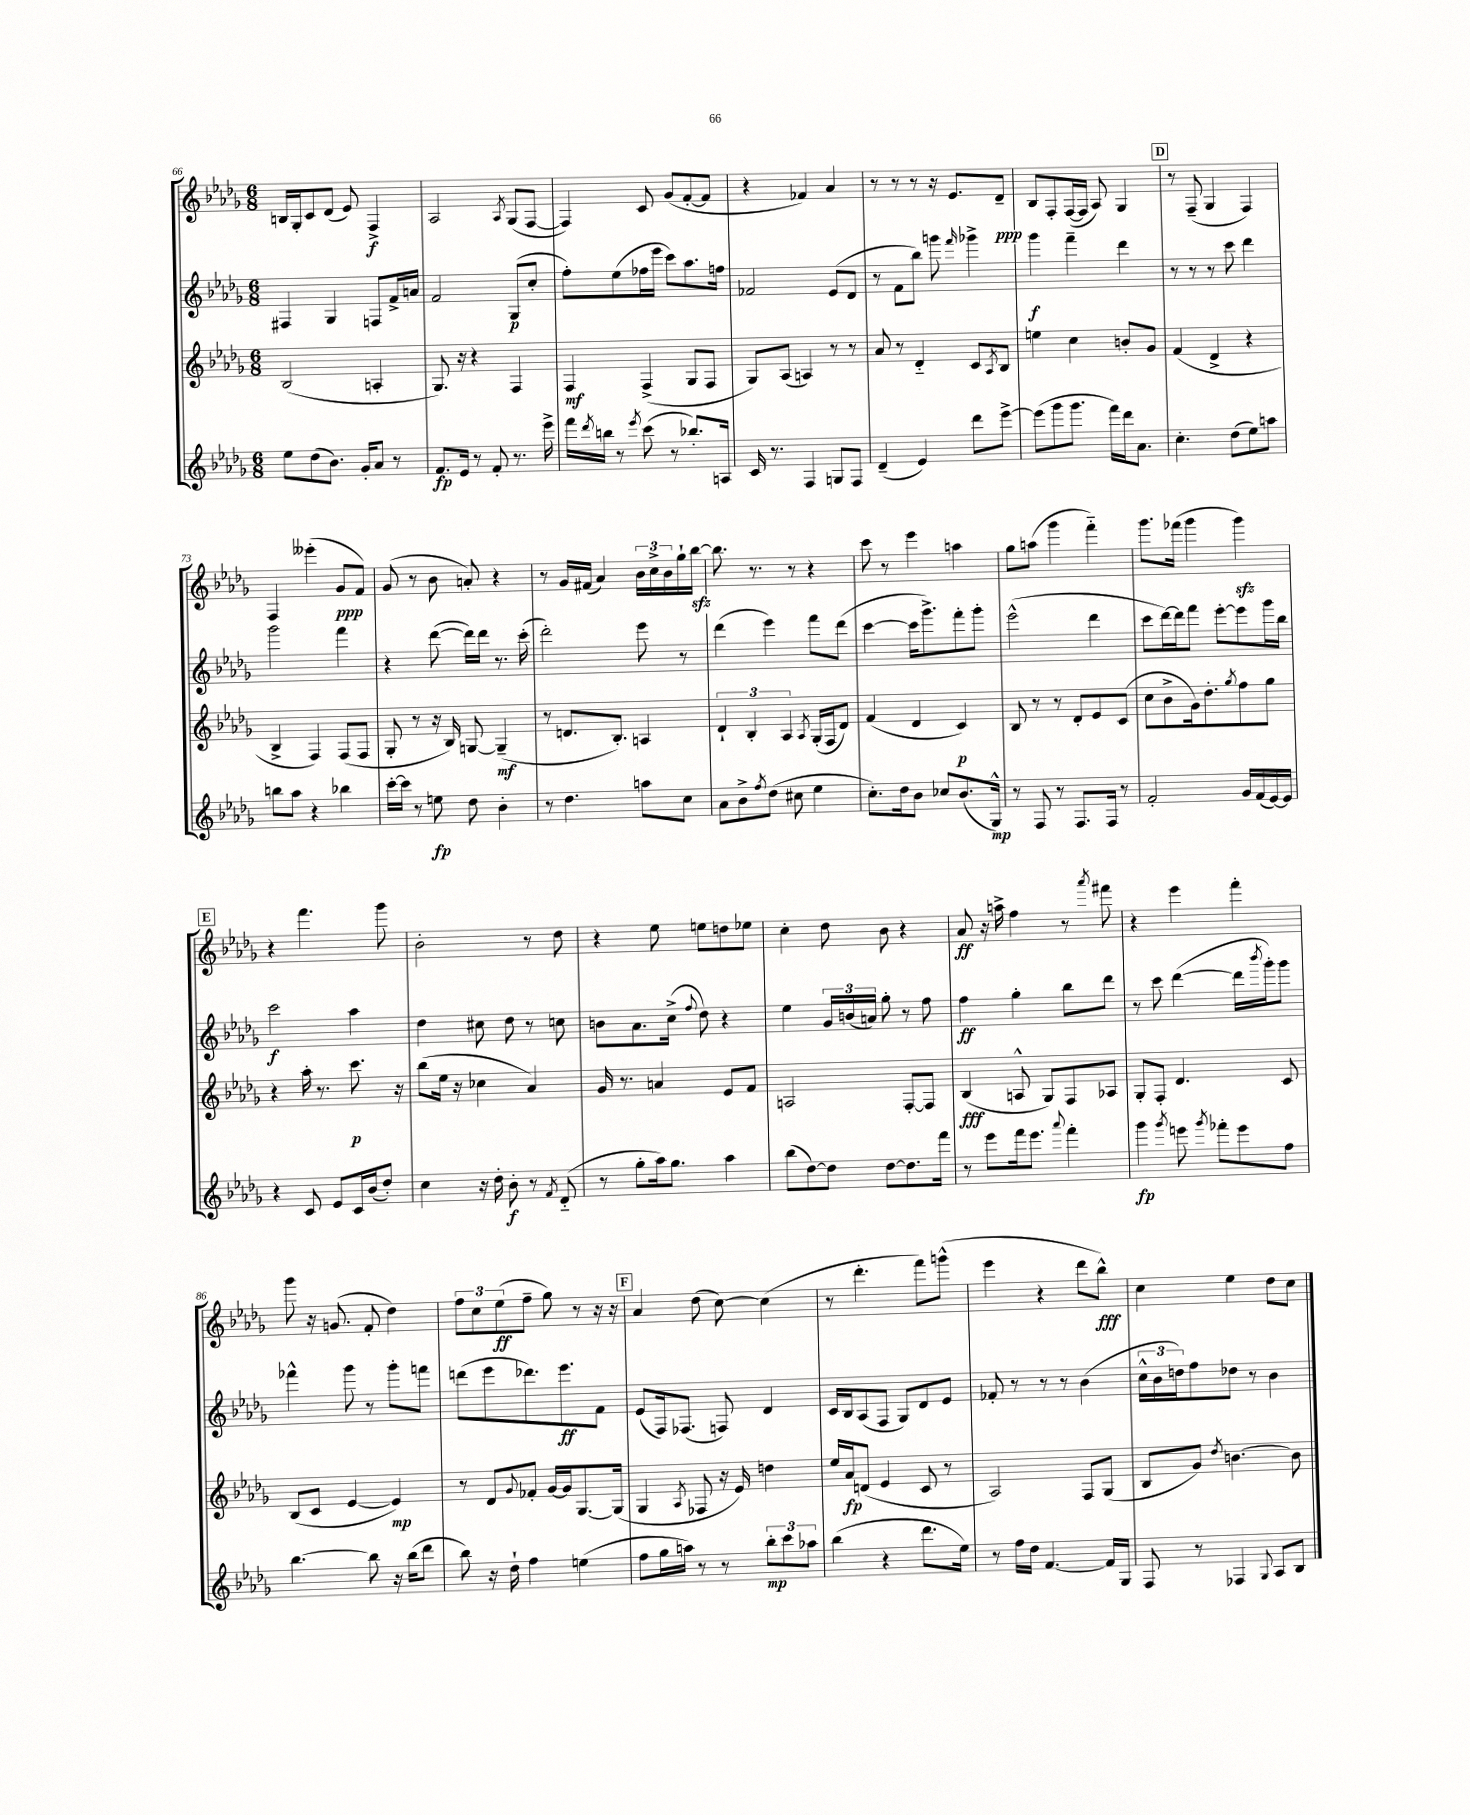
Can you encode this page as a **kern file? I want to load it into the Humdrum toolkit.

**kern	**kern	**kern	**kern
*staff4	*staff3	*staff2	*staff1
*clefG2	*clefG2	*clefG2	*clefG2
*k[b-e-a-d-g-]	*k[b-e-a-d-g-]	*k[b-e-a-d-g-]	*k[b-e-a-d-g-]
*M6/8	*M6/8	*M6/8	*M6/8
8ee-\L	(2B-/	4F#/	16B/LL
.	.	.	16G-'/J
(8dd-\	.	.	8c/
8.b-\J)	.	4G-/	(8d-/J
.	.	.	8e-/)
16g-'/LK	.	.	.
8a-/J	4A'/	8F/L	4F^/
8r	.	16f^/L	.
.	.	16a/JJ	.
=	=	=	=
8.f/L	8.G-/)	2f/	2A-/
16e-/Jk	16r	.	.
8r	4r	.	.
8f'/	.	.	.
.	.	.	8qA-/
8.r	4F/	(8G-/L	(8G-/L
.	.	8cc'/J	[8F/J
16eee-^\	.	.	.
=	=	=	=
16fff\LL	4F/	8ff'\L)	4F/])
8qddd-/	.	.	.
16bb\JJ	.	.	.
8r	.	(8ee-\	.
8qeee-/	.	.	.
(8ccc\	(4F^/	16ff-\L	8c/
.	.	16eee-\JJ	.
8r	.	8ccc\L)	(8g-/L
8.bb-'/L)	8G-/L	8.aa-\	[8f'/
.	8F/J	.	8f/]J
16A/Jk	.	16ff\Jk	.
=	=	=	=
16c/	8G-/L)	2f-/	4r
8.r	.	.	.
.	(8A-/J	.	.
4F/	4A/)	.	4f-/)
8G/L	8r	(8e-/L	4a-/
8F/J	8r	8d-/J	.
=	=	=	=
(4d-~/	8a-/	8r	8r
.	8r	8f\L	8r
4e-/)	4d-'~/	8bb-\J)	8r
.	.	8ggg\	16r
.	.	.	8.e-/L
.	.	16qqfff/	.
8ddd-\L	8c/L	4ggg-^\	.
.	8qA-/	.	.
[8eee-^\J	8B-/J	.	8d-~/J
=	=	=	=
(8eee-\]L	4ee\	4ggg-\	8B-/L
8ggg-\	.	.	8F'/
8.ggg-\J	4cc\	4fff~\	([16F/L
.	.	.	16F/]JJ
.	.	.	8A-/)
16fff\LL)	.	.	.
16ddd-\J	8b'/L	4ddd-\	4G-/
8.a-\J	.	.	.
.	8g-/J	.	.
=	=	=	=
4.cc'\	(4f/	8r	8r
.	.	8r	(8F~/
.	4d-^/	8r	4G-/
(8dd-\L	.	8ccc\	.
8ee-\)	4r	4ddd-\	4F/)
8aa\J	.	.	.
=	=	=	=
8bb\L	4B-^/	2ggg-\	4F/
8aa-\J	.	.	.
4r	4F/)	.	(4eee--'\
4bb-\	(8F/L	4fff\	8g-/L
.	8F/J	.	8f/J)
=	=	=	=
[16ccc'\LL	8G-'/	4r	(8g-/
16ccc\]JJ	.	.	.
8r	8r	.	8r
8ee\	16r	([8ddd-\	8b-\
.	16B-/)	.	.
8dd-\	[8G/	16ddd-\]LL)	8a'/)
.	.	16ddd-\JJ	.
4b-'\	(4G~/]	8.r	4r
.	.	(16ccc'\	.
=	=	=	=
8r	8r	2ddd-'\)	8r
4.dd-\	8.d/L	.	16g-/LL
.	.	.	(16f#/JJ
.	.	.	4a-/)
.	8.B-'/J)	.	.
8aa\L	4A/	8eee-\	24b-\LL
.	.	.	24cc^\
.	.	.	24b-\
8cc\J	.	8r	16gg-`\
.	.	.	[16bb-\JJ
=	=	=	=
8a-\L	6d-`/	(4ddd-\	8.bb-\]
8b-^\	.	.	.
.	6B-'/	.	.
.	.	.	8.r
8qff/	.	.	.
(8dd-\J	.	4eee-\)	.
.	6A-/	.	.
8cc#\	.	.	8r
.	8qA-/	.	.
4ee-\	(16G-'/LL	8fff\L	4r
.	16F/J	.	.
.	8d-/J)	(8ddd-\J	.
=	=	=	=
8.cc'\L)	(4f/	[4ccc\	8ccc\
.	.	.	8r
16dd-\k	.	.	.
8b-\J	4d-/	16ccc\]LK	4eee-\
.	.	8.ggg-^\)	.
8cc-/L	.	.	.
(8.b-/	4c/)	8fff'\	4aa\
.	.	8ggg-'\J	.
16G-^^/Jk)	.	.	.
=	=	=	=
8r	8B-/	(2eee-^^\	8gg-\L
8F/	8r	.	(8aa\J
8r	8r	.	4ggg-\
8.F/L	8d-'/L	.	.
.	8e-/	4ddd-\	4fff'~\)
16F/Jk	.	.	.
8r	(8c/J	.	.
=	=	=	=
2f'/	8cc\L	8ccc\L	8.ggg-\L
.	8b-^\	[16ddd-\L)	.
.	.	16ddd-\]J	(16fff-\Jk
.	16g-\k)	8fff\J	4ggg-\
.	8.dd-'\	.	.
.	.	[8eee-'\L	.
.	8qgg-/	.	.
16g-/LL	8ff\	8eee-\]	4ggg-\)
(16f/	.	.	.
[16e-/)	8gg-\J	16ggg-\L	.
16e-/]JJ	.	16bb-\JJ	.
=	=	=	=
4r	4r	2ccc\	4r
8c/	16aa-'\	.	4.fff\
.	8.r	.	.
8e-/L	.	.	.
16c/L	8.ccc\	4aa-\	.
(16b-/J	.	.	.
8dd-'/J)	.	.	8ggg-\
.	16r	.	.
=	=	=	=
4cc\	(8bb-\L	4dd-\	2b-'\
.	16ee-\Jk	.	.
.	16r	.	.
16r	4cc-\	8cc#\	.
16dd-'\	.	.	.
8b-'\	.	8dd-\	.
8r	4a-/)	8r	8r
8qf/	.	.	.
(8d-'~/	.	8cc\	8dd-\
=	=	=	=
8r	16g-/	8b\L	4r
.	8.r	.	.
8gg-'\L	.	8.a-\	.
16aa-\k)	4a/	.	8ee-\
8.gg-\J	.	(16cc^\Jk	.
.	.	8qqff/	.
.	.	8dd-\)	8ee\L
4aa-\	8e-/L	4r	8dd\
.	8f/J	.	8ee-\J
=	=	=	=
(8bb-\L	2A/	4ee-\	4cc'\
[8dd-\)	.	.	.
8dd-\]J	.	24g-/LL	8dd-\
.	.	(24b/	.
.	.	24a/JJ)	.
[8dd-\L	.	8gg-'\	8b-\
8.dd-\]	[8F'/L	8r	4r
.	8F/]J	8ff\	.
16fff\Jk	.	.	.
=	=	=	=
8r	(4B-/	4ff\	8a-/
8eee-\L	.	.	16r
.	.	.	16aa^\
16fff\k	8A^^/	4gg-'\	4ff\
8.eee-\J	.	.	.
.	8G-/L)	.	.
8qqaaa-/	.	.	.
4fff'\	8F/	8bb-\L	8r
.	.	.	8qaaa-/
.	8A-/J	8ddd-\J	8fff#\
=	=	=	=
4ggg-\	8G-'/L	8r	4r
.	8F'/J	8ccc\	.
8qggg-/	.	.	.
8eee\	4.d-/	([4ddd-\	4eee-\
8qggg-/	.	.	.
8fff-'\L	.	.	.
8eee\	.	16ddd-\]LL	4fff'\
.	.	8qbbb-/	.
.	.	16ggg-'\J)	.
8ff\J	8c/	8ggg-\J	.
=	=	=	=
[4.bb-\	(8B-/L	4fff-^^\	8ggg-\
.	8c/J	.	16r
.	.	.	(8.g/
.	[4e-/	8ggg-\	.
8bb-\]	.	8r	8f'/
16r	4e-/])	8ggg-'\L	4dd-\)
(16bb-\LK	.	.	.
8ddd-\J	.	8fff\J	.
=	=	=	=
8bb-\)	8r	(8ddd\L	12ff\L
.	.	.	12cc\
16r	8d-/L	8eee-\	.
.	.	.	(12ee-\
16dd-`\	.	.	.
.	8qqg-/	.	.
4ff\	8f-'/J	8.ddd-\)	8ff~\J
.	[16g-/LL	.	8gg-\)
.	16g-/]J	8.eee-\	.
(4ee\	[8.G-/	.	8r
.	.	8f\J	16r
.	(16G-/]Jk	.	16r
=	=	=	=
8ff\L	4G-/	(8e-/L	4a-/
16gg-\L	.	16F/k)	.
16aa\JJ)	.	(8.F-/J	.
.	8qA-/	.	.
8r	8F-/	.	(8dd-\
8r	16r	8F/)	[8cc\)
.	16e-/)	.	.
12bb-'\L	4dd\	4d-/	(4cc\]
12ccc\	.	.	.
12aa-\J	.	.	.
=	=	=	=
(4bb-\	16ee-/LL	16c/LL	8r
.	16a-/J	16B-/J	.
.	(8d/J	(8A-/	4.ddd-'\
4r	4e-/	8F/J	.
.	.	8G-/L)	.
8.ddd-\L	8c/	8d-/	8fff\L)
.	8r	8e-/J	(8ggg^^\J
16ee-\Jk)	.	.	.
=	=	=	=
8r	2A-/)	8f-'/	4eee-\
16ff\LL	.	8r	.
16dd-\JJ	.	.	.
[4.f/	.	8r	4r
.	.	8r	.
.	8F/L	(4b-\	8ddd-\L
16f/]LL	(8G-/J	.	8bb-^^\J)
16G-/JJ	.	.	.
=	=	=	=
8F/	8B-/L	24cc^^\LL	4cc\
.	.	24b-\	.
.	.	24dd\J)	.
8r	8g-/J)	8ff\	.
.	8qdd-/	.	.
4F-/	[4.b\	8dd-\J	4ee-\
.	.	8r	.
8qqG-/	.	.	.
8A-/L	.	4b-\	8dd-\L
8B-/J	8b\]	.	8cc\J
==	==	==	==
*-	*-	*-	*-
